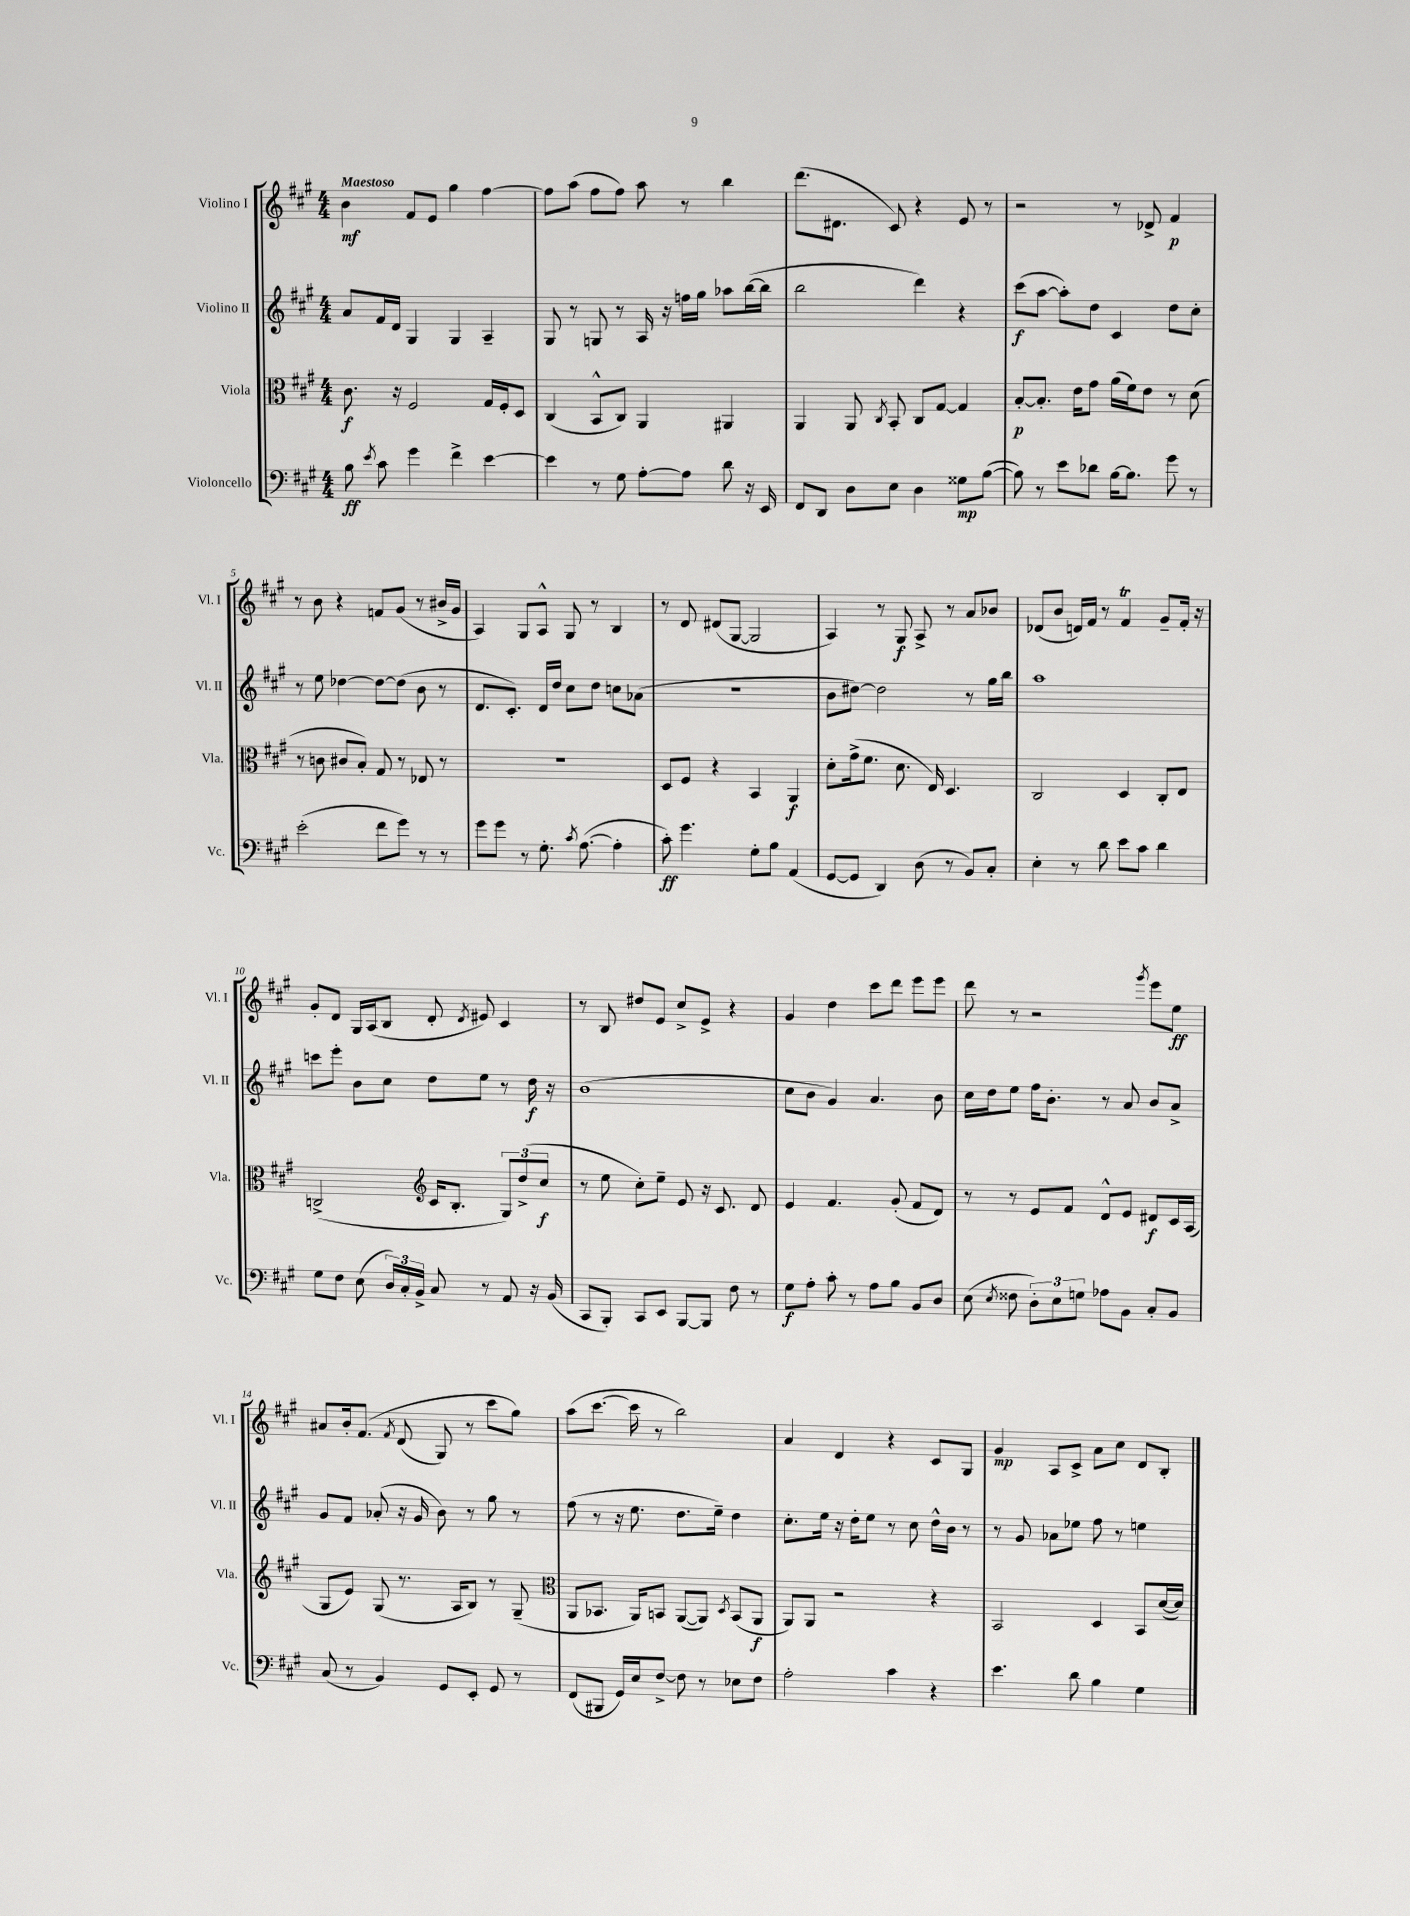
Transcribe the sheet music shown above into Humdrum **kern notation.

**kern	**kern	**kern	**kern
*staff4	*staff3	*staff2	*staff1
*clefF4	*clefC3	*clefG2	*clefG2
*k[f#c#g#]	*k[f#c#g#]	*k[f#c#g#]	*k[f#c#g#]
*M4/4	*M4/4	*M4/4	*M4/4
8B	8.c#	8a	4b
8qe	.	.	.
8c#	.	16f#	.
.	16r	16d	.
4g#	2F#	4G#	8f#
.	.	.	8e
4f#^	.	4G#	4gg#
[4e	16G#	4A~	[4ff#
.	16F#'	.	.
.	8D	.	.
=	=	=	=
4e]	(4C#	8G#	8ff#]
.	.	8r	(8aa
8r	8BB^^	8G	8ff#
8G#	8C#)	8r	8ff#)
[8A'	4AA	16A	8aa
.	.	16r	.
8A]	.	16ff	8r
.	.	16gg#	.
8d	4AA#	8aa-	4bb
16r	.	([16bb	.
16EE	.	16bb]	.
=	=	=	=
8FF#	4AA	2bb	(8.ddd
8DD	.	.	.
.	.	.	8.d#
8D	8AA	.	.
.	8qC#	.	.
8E	8BB'	.	8c#)
4D	8C#	4ddd)	4r
.	[8G#	.	.
8G##	4G#]	4r	8e
([8B	.	.	8r
=	=	=	=
8B])	[8B'	(8ccc#	2r
8r	8.B']	[8aa	.
8e	.	8aa'])	.
.	16e	.	.
8d-	8g#	8dd	.
[16B	(16a	4c#	8r
8.B]	16f#)	.	.
.	8e	.	8d-^
8g#	8r	8dd	4f#
8r	(8d	8cc#'	.
=	=	=	=
(2e'	8r	8r	8r
.	8c	8ee	8b
.	8c#	[4dd-	4r
.	8B')	.	.
8f#	8G#	8dd-_	8f
8g#)	8r	(8dd-]	(8g#
8r	8E-	8b	8r
8r	8r	8r	16b#^
.	.	.	16g#
=	=	=	=
8g#	1r	8.d	4A)
8g#	.	.	.
.	.	8.c#')	.
8r	.	.	8G#
8.G#'	.	16d	8A^^
.	.	16dd	.
.	.	8cc#	8G#
8qc#	.	.	.
([8.A	.	.	.
.	.	8dd	8r
4A']	.	8cc	4B
.	.	(8a-	.
=	=	=	=
8c#')	8D	1r	8r
4.g#	8F#	.	8d
.	4r	.	(8d#
.	.	.	[8G#
8G#'	4BB	.	2G#]
8B	.	.	.
(4AA	4AA	.	.
=	=	=	=
[8GG#	8d'	8b	4A)
8GG#]	(16g#^	[8dd#)	.
.	8.f#	.	.
4DD)	.	2dd#]	8r
.	8.d	.	8G#
(8D	.	.	8A^
.	16E)	.	.
8r	4.D	.	8r
8BB)	.	8r	8a
8C#'	.	16gg#	8b-
.	.	16bb	.
=	=	=	=
4E'	2C#	1aa	(8d-
.	.	.	8b
8r	.	.	16d)
.	.	.	16f#
8d	.	.	8r
8e	4D	.	4f#
8c#	.	.	.
4d	8C#'	.	8g#~
.	8E	.	16f#'
.	.	.	16r
=	=	=	=
8G#	(2C^	8ccc	8g#'
8F#	.	8eee'	8d
(8E	.	8b	16G#
.	.	.	(16A
24D)	.	8cc#	8B
24C#'	.	.	.
24BB^	.	.	.
*	*clefG2	*	*
8C#	16c#	8dd	8d'
.	8.B'	.	.
.	.	.	8qd
8r	.	8ee	8e#)
8AA	12G#)	8r	4c#
.	(12dd^	.	.
16r	.	16dd	.
.	12cc#	.	.
(16BB	.	16r	.
=	=	=	=
8CC#	8r	(1b	8r
8BBB')	8ee	.	8B
8CC#	8cc#')	.	8dd#
8EE	8ee~	.	8e
[8BBB	8e	.	8cc#^
8BBB]	16r	.	8e^
.	8.c#	.	.
8F#	.	.	4r
8r	8d	.	.
=	=	=	=
8G#	4e	8cc#	4g#
8A'	.	8b	.
8c#'	4.f#	4g#)	4dd
8r	.	.	.
8A	.	4.a	8ccc#
8B	(8g#'	.	8ddd
8BB	8f#	.	8eee
8D	8d)	8b	8eee
=	=	=	=
(8E	8r	16cc#	8ddd
.	.	16dd	.
8qE	.	.	.
8F##	8r	8ee	8r
12D')	8e	16ff#	2r
.	.	8.b'	.
12E	.	.	.
.	8f#	.	.
12G	.	.	.
8A-	8d^^	8r	.
8BB	8e	8a	.
.	.	.	8qggg#
8C#'	8d#	8b	8eee
8BB	16c#	8a^	8ee
.	(16A	.	.
=	=	=	=
(8C#	8G#	8g#	8a#
8r	8e)	8f#	16b'
.	.	.	&(8.f#
4BB)	(8G#	(8a-'	.
.	.	.	8qf#
.	8.r	16r	(8d
.	.	16g#	.
8GG#	.	8b)	8G#)
.	16A	.	.
8EE'	8B)	8r	8r
8GG#	8r	8gg#	8ccc#
8r	(8G#~	8r	8gg#&)
=	=	=	=
*	*clefC3	*	*
(8FF#	8AA	(8ff#	(8aa
8BBB#	8.BB-	8r	[8.ccc#
16GG#)	.	16r	.
16E	16AA)	8.ee	16ccc#]
[8F#^	8BB	.	8r
8F#]	([8AA	8.dd	2bb)
8r	8AA])	.	.
.	.	16ee~)	.
.	8qD	.	.
8E-	(8BB	4dd	.
8F#	8AA	.	.
=	=	=	=
2A'	8AA)	8.cc#'	4a
.	8AA	.	.
.	.	16ee	.
.	2r	16r	4d
.	.	16dd'	.
.	.	8ee	.
4c#	.	8r	4r
.	.	8cc#	.
4r	4r	16dd^^	8c#
.	.	16b	.
.	.	8r	8G#
=	=	=	=
4.e	2BB	8r	4g#
.	.	8g#	.
.	.	8a-	8A
8d	.	8ee-	8c#^
4B	4D	8ff#	8a
.	.	8r	8cc#
4G#	8BB	4ee	8d
.	([16d	.	8B'
.	16d])	.	.
==	==	==	==
*-	*-	*-	*-
